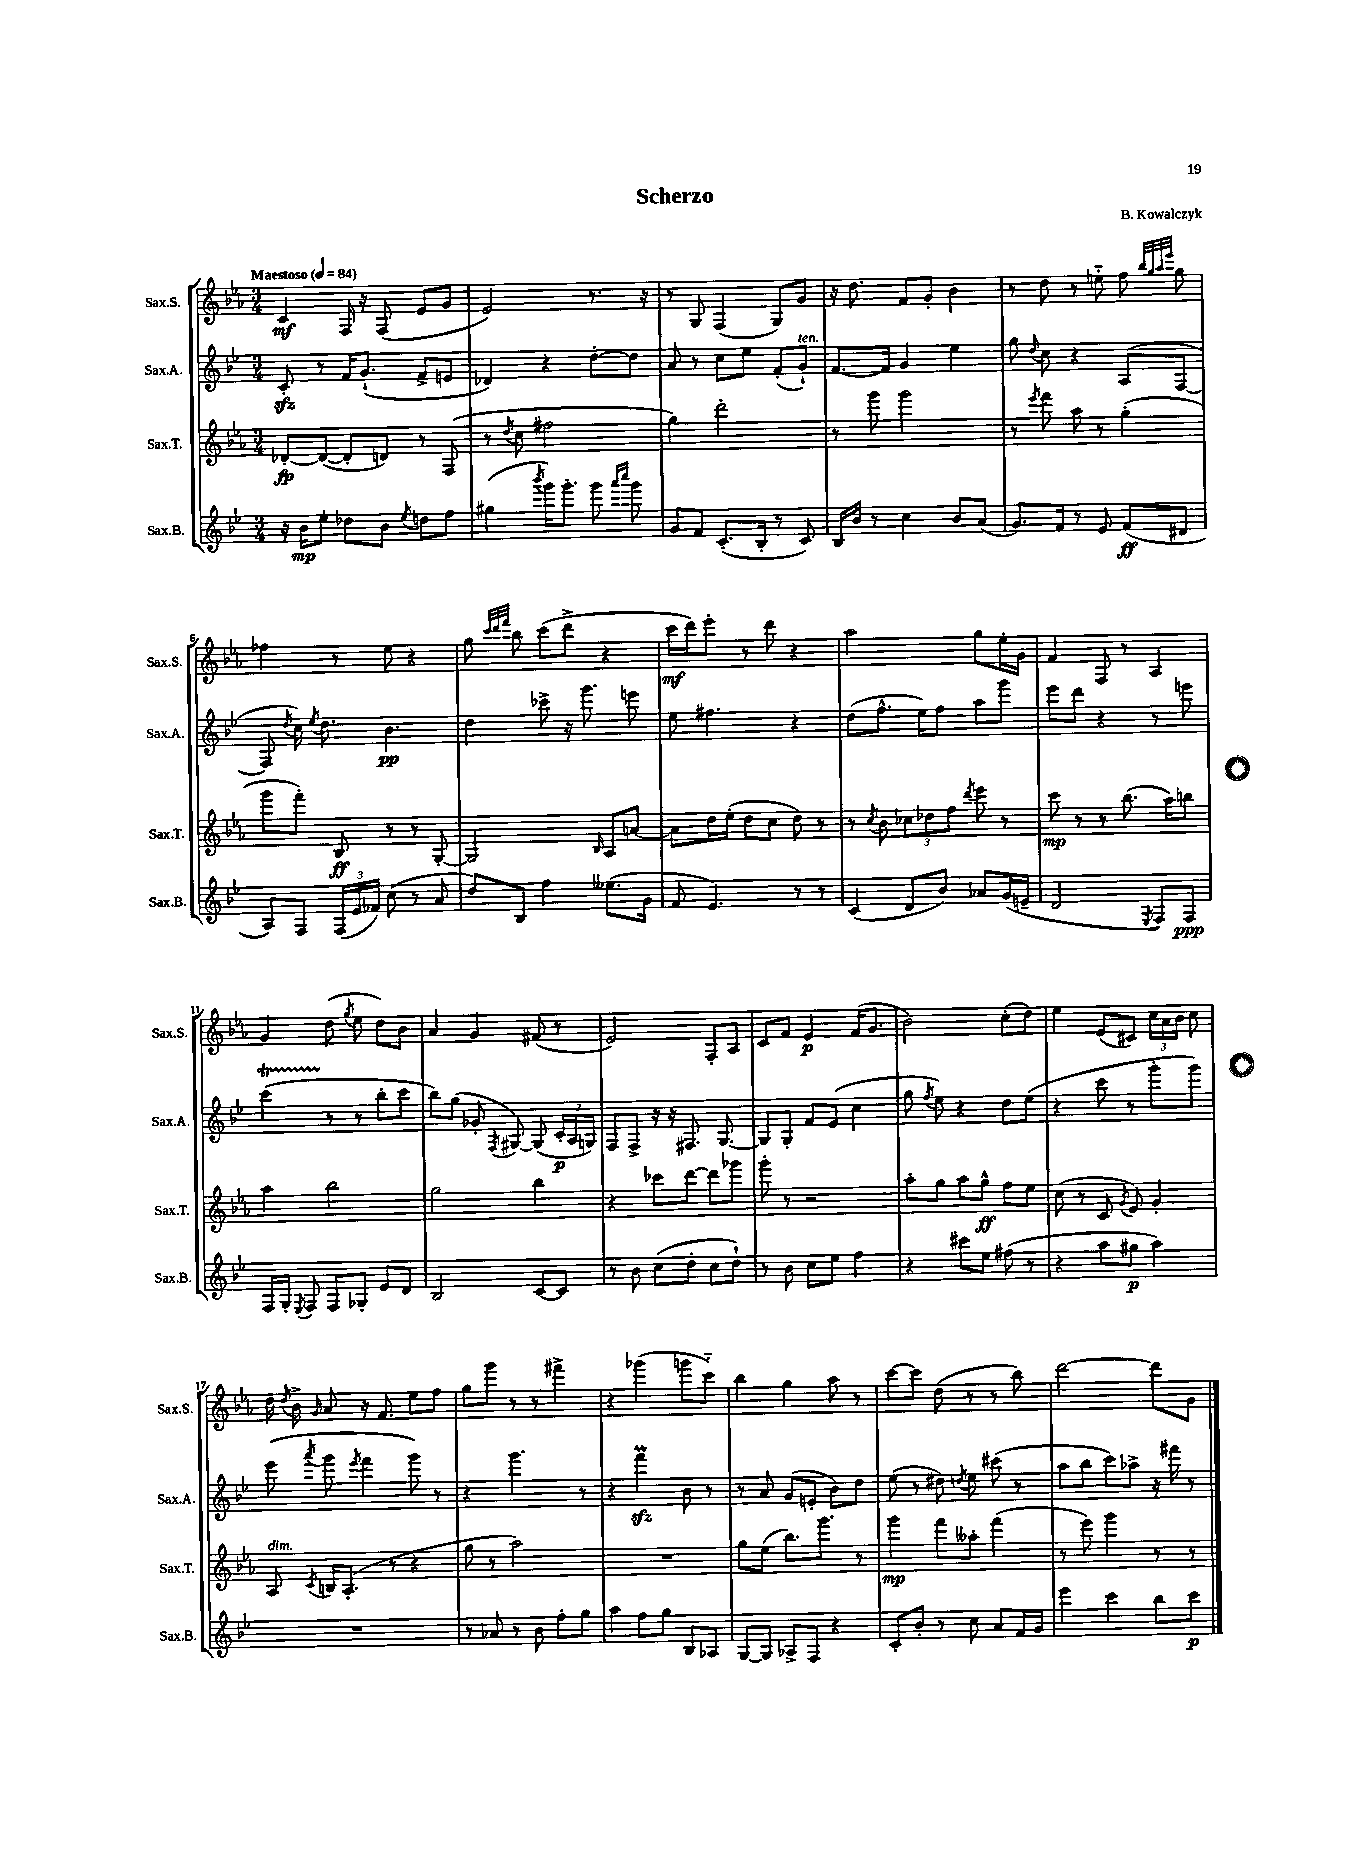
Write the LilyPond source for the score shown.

\header { title = "Scherzo" composer = "B. Kowalczyk" }
<<
\new StaffGroup <<
\new Staff = "s0" \with { instrumentName = "Sax.S." shortInstrumentName = "Sax.S." } {
    \clef treble \key ees \major \numericTimeSignature \time 3/4 \tempo "Maestoso" 4 = 84
    \autoBeamOff c'4\mf f16 r16 f8( ees'8[ g'8] |
    ees'2) r8. r16 |
    r8 g8 f4( g8[) g'8] |
    r16 d''8. f'8[ g'8]-. bes'4 |
    r8 d''8 r8 e''8-_ f''8 \grace { bes''32[ g''32 aes''32 ees'''32] } g''8 |
    fes''4 r8 ees''8 r4 |
    g''8 \grace { c'''32[ d'''32 f'''32] } bes''8 c'''8[( d'''8]-> r4 |
    c'''16[\mf d'''16) ees'''8]-. r8 d'''8 r4 |
    aes''2 g''8[ ees''16-. g'16] |
    f'4 f8 r8 aes4 |
    g'4 d''8( \acciaccatura { g''8 } ees''8 d''8[) bes'8] |
    aes'4 g'4 fis'8( r8 |
    ees'2) f8[-. aes8] |
    c'8[ f'8] ees'4\p f'16[( g'8.] |
    bes'2) c''8[-.( d''8]) |
    ees''4 ees'8[( cis'8]) \tuplet 3/2 { c''16[ aes'16 bes'16] } c''8 |
    d''16 \acciaccatura { d''8 } bes'16-> \grace { g'16 } aes'8 r16 f'8. ees''8[ f''8] |
    g''8[ g'''8] r8 r8 fis'''4-> |
    r4 ges'''4( g'''8[ c'''8]-_) |
    bes''4 g''4 aes''8 r8 |
    c'''8[~ c'''8] d''8( r8 r8 bes''8) |
    d'''2~ d'''8[ g'8] \bar "|." |
}
\new Staff = "s1" \with { instrumentName = "Sax.A." shortInstrumentName = "Sax.A." } {
    \clef treble \key bes \major \numericTimeSignature \time 3/4
    \autoBeamOff c'8-.\sfz r8 f'16[ g'8.]-!( f'8[-> e'8] |
    des'4) r4 d''8[~-. d''8] |
    a'8 r8 c''8[ ees''8] f'8[-.( g'8]-!^\markup { \italic "ten." }) |
    f'8.[~ f'16] g'4 ees''4 |
    g''8 \appoggiatura { d''8 } c''8 r4 a8[( f8]~ |
    f8 \acciaccatura { d''8 } c''16) \acciaccatura { ees''8 } d''8. bes'4.\pp |
    d''4 ces'''8-> r16 g'''8. e'''8 |
    ees''8 fis''4. r4 |
    d''8[( f''8.]-^ ees''16[) f''8] a''8[ g'''8] |
    ees'''8[ d'''8] r4 r8 e'''8 |
    c'''4\startTrillSpan( r8\stopTrillSpan r8 bes''8[-. c'''8] |
    bes''8[) g''8]( ges'8-. \acciaccatura { f8 } gis8~) gis8( \tuplet 3/2 { c'16[-.\p a16 g16]) } |
    f8[ f8]-> r16 r16 fis8. g8.~ |
    g8[ g8]-. f'8[ ees'8]( c''4 |
    g''8 \acciaccatura { f''8 } ees''8) r4 d''8[ ees''8]( |
    r4 c'''8 r8 g'''8[-. g'''8]) |
    ees'''8( \acciaccatura { a'''8 } g'''8 \acciaccatura { ees'''8 } f'''4 g'''8) r8 |
    r4 g'''4. r8 |
    r4 f'''4\prall\sfz bes'8 r8 |
    r8 a'8 g'8[( e'8]-. bes'8[) d''8] |
    ees''8( r8 dis''8) \acciaccatura { d''8 } ees''8 cis'''8( r8 |
    a''8[ bes''8] c'''8[) aes''8]-> r16 fis'''16 r8 \bar "|." |
}
\new Staff = "s2" \with { instrumentName = "Sax.T." shortInstrumentName = "Sax.T." } {
    \clef treble \key ees \major \numericTimeSignature \time 3/4
    \autoBeamOff des'8[~-.\fp des'8]~( des'8[-. d'8]) r8 f8( |
    r8 \acciaccatura { d''8 } c''8 fis''2 |
    g''4) d'''2-. |
    r8 g'''8 g'''2 |
    r8 \acciaccatura { ees'''8 } f'''8 aes''8 r8 g''4-.( |
    g'''8[ f'''8]-.) bes8\ff r8 r8 g8~-. |
    g2 \grace { bes16 } aes8[ a'8]~ |
    a'8[ d''16 ees''16]-.( d''8[ c''8] d''8) r8 |
    r8 \acciaccatura { c''8 } bes'8 \tuplet 3/2 { ces''8[ des''8 f''8] } \acciaccatura { d'''8 } ees'''8 r8 |
    c'''8\mp r8 r8 bes''8.( aes''16[) b''8] |
    aes''4 bes''2 |
    g''2 bes''4 |
    r4 ces'''8[ d'''8]~ d'''8[ ges'''8] |
    g'''8-. r8 r2 |
    aes''8[-. g''8] aes''8[ g''8]-^\ff f''8[ ees''8] |
    c''8( r8 c'8 \acciaccatura { g'8 } ees'8) g'4-. |
    aes8^\markup { \italic "dim." } \acciaccatura { c'8 } b16[ aes8.]-.( r8 r4 |
    g''8 r8 aes''2) |
    R2. |
    g''8[ ees''8]( bes''8.[) g'''8.] r8 |
    g'''4\mp f'''8[ aeses''8]-. f'''4( |
    r8 ees'''8) g'''4 r8 r8 \bar "|." |
}
\new Staff = "s3" \with { instrumentName = "Sax.B." shortInstrumentName = "Sax.B." } {
    \clef treble \key bes \major \numericTimeSignature \time 3/4
    \autoBeamOff r16 bes'16[\mp ees''8]-. des''8[ bes'8] \acciaccatura { ees''8 } d''8[ f''8] |
    gis''4( \acciaccatura { bes'''8 } g'''16[) g'''8.]-. g'''8 \grace { a'''16[ c''''16] } g'''8 |
    g'8[ f'8] c'8.[-.( bes16]-. r8 c'8) |
    bes16[ bes'16] r8 c''4 bes'8[ a'8]( |
    g'8.[) f'16] r8 ees'8 f'8[\ff( dis'8] |
    a8[) f8] \tuplet 3/2 { f16[( ees'16 fes'16]) } c''8( r8 a'8 |
    d''8[) bes8] f''4 eeses''8.[( g'16] |
    f'8 ees'4.) r8 r8 |
    c'4( d'8[ bes'8]) aes'8[ g'16( e'16]-- |
    d'2 \acciaccatura { ees8 } f8[) f8]\ppp |
    f16[ g16]-. \acciaccatura { ees8 } f8 f8[ ges8]-. ees'8[ d'8] |
    bes2 c'8[~ c'8] |
    r8 bes'8 c''8[( d''8]-. c''8[ d''8]-!) |
    r8 bes'8 c''8[ ees''8] f''4 |
    r4 cis'''8[ ees''8] fis''8( r8 |
    r4 a''8[ gis''8]\p a''4) |
    R2. |
    r8 aes'8 r8 bes'8 f''8[-. g''8] |
    a''4 f''8[ g''8] bes8[ aes8] |
    g8[~ g8] aes8[-> f8] r4 |
    c'8[-. bes'8]-. r8 c''8 a'8[ f'16 g'16] |
    ees'''4 c'''4 bes''8[ c'''8]\p \bar "|." |
}
>>
>>
